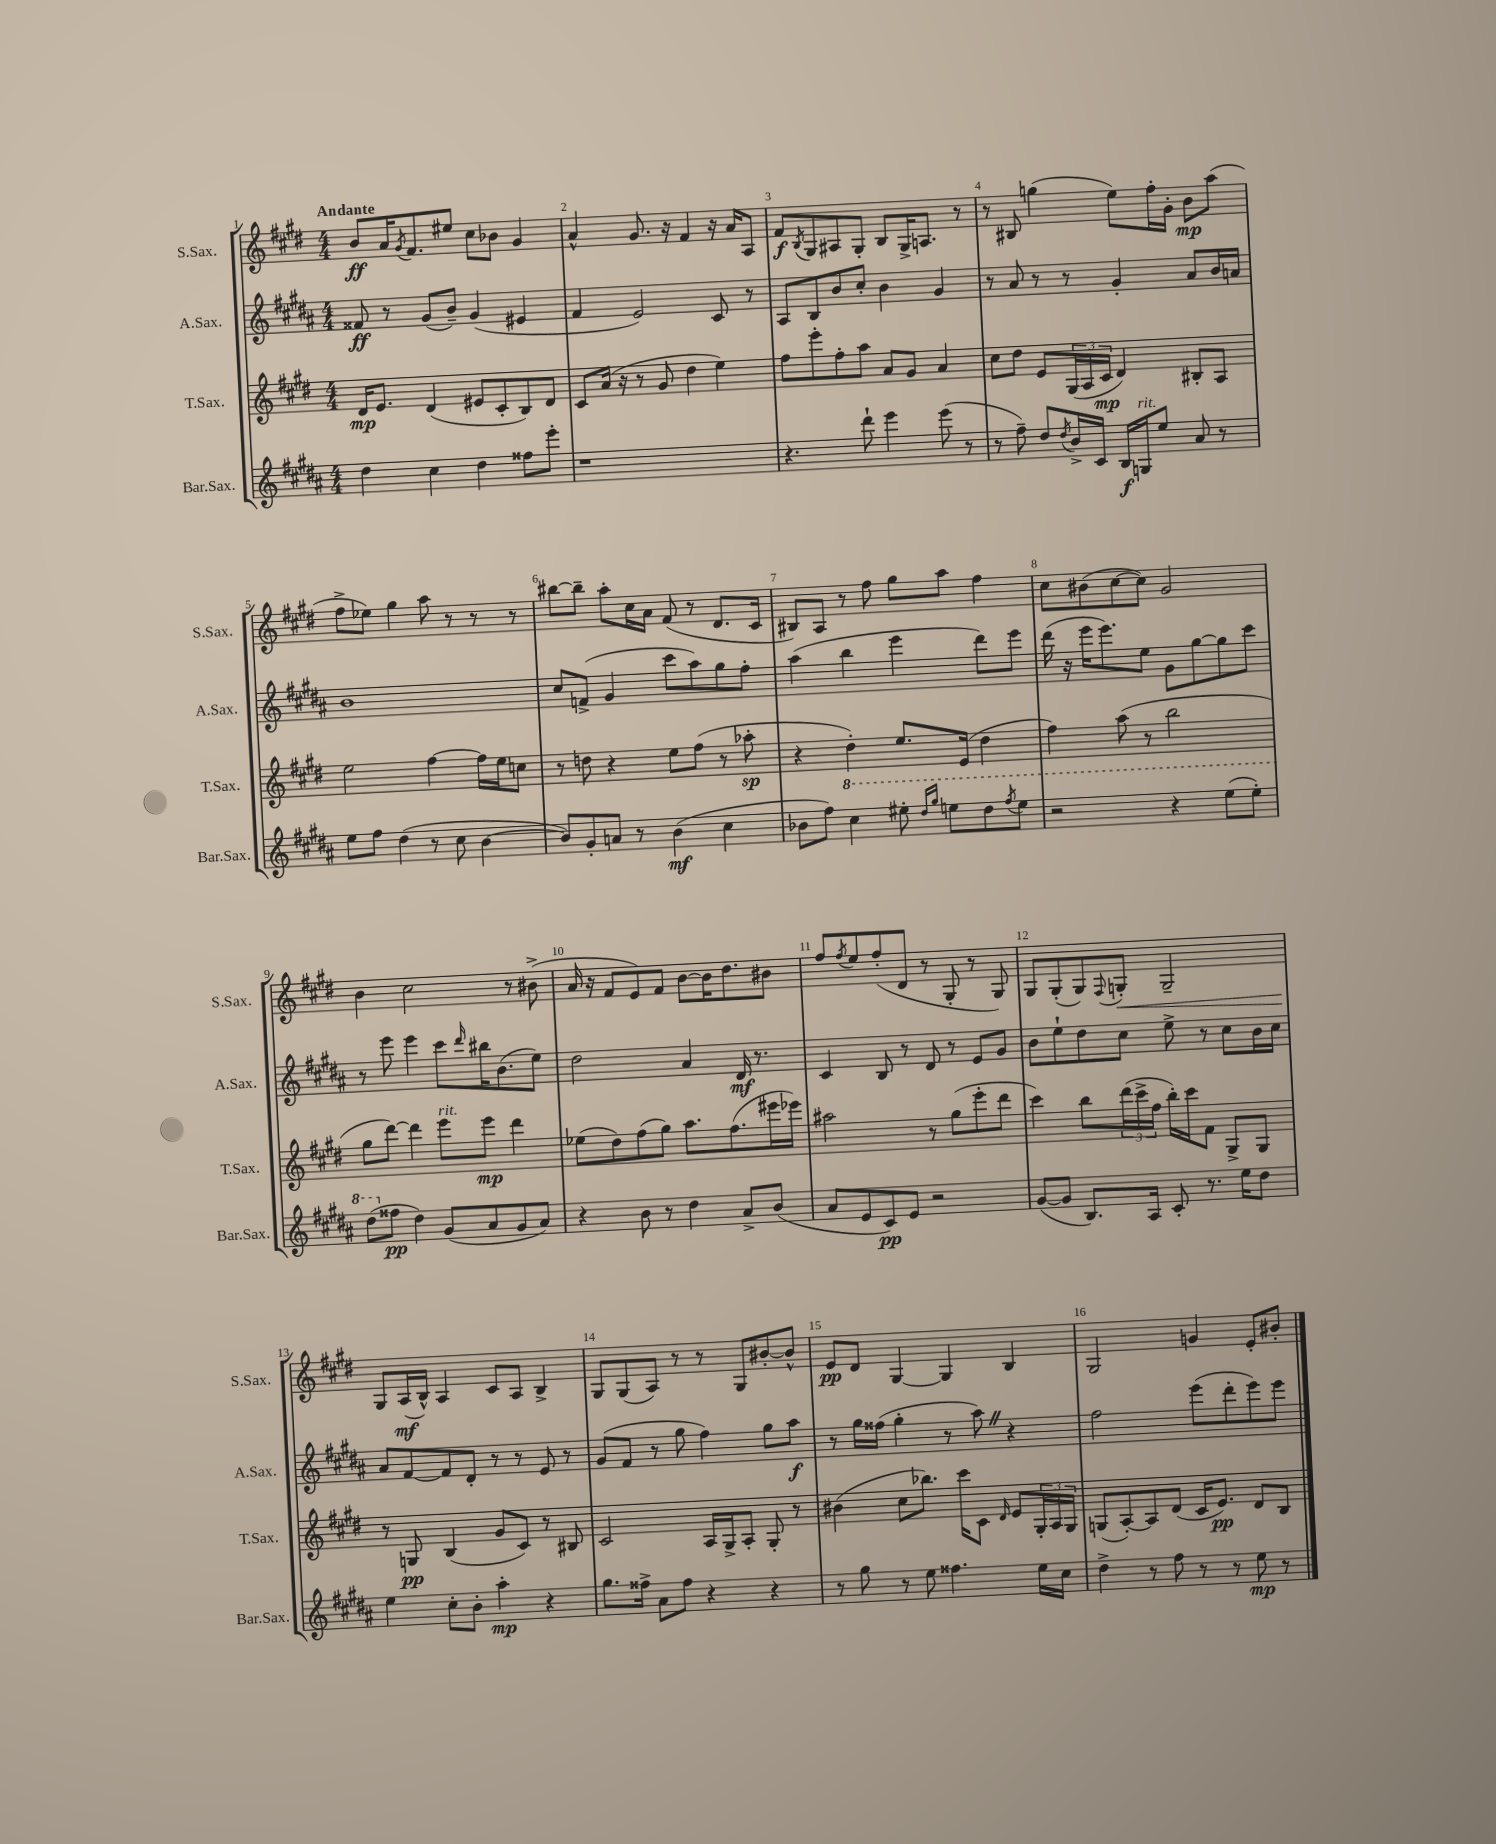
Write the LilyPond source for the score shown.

<<
\new StaffGroup <<
\new Staff = "s0" \with { instrumentName = "S.Sax." shortInstrumentName = "S.Sax." } {
    \clef treble \key e \major \numericTimeSignature \time 4/4 \tempo "Andante"
    b'8\ff a'16 \acciaccatura { gis'8 } fis'8. eis''8 cis''8 bes'8 gis'4 |
    a'4-^ gis'8. r16 fis'4 r16 a'16 a8 |
    fis'8\f \acciaccatura { b8 } gis8 ais8 gis8-. b8 gis16-> a8. r8 |
    r8 bis8 g''4( e''8) fis''16-. gis'16-. b'8\mp a''8( |
    fis''8-> ees''8) gis''4 a''8 r8 r8 r8 |
    bis''8~ bis''8-- a''8-. cis''16 a'16 fis'8( r8 dis'8. cis'16 |
    bis8) a8 r8 fis''8 gis''8 a''8 fis''4 |
    cis''8 bis'8( cis''8~ cis''8) gis'2 |
    b'4 cis''2 r8 bis'8->( |
    a'16 r16 fis'8 e'8) fis'8 b'8~ b'16 dis''8. bis'8 |
    fis''8 \acciaccatura { fis''8 } e''8 fis''8-.( dis'8 r8 gis8-. r8 gis8) |
    gis8 gis8-.( gis8) \appoggiatura { fis8 } g8-.\< g2-- |
    gis8\! a16\mf( b16-^) a4 cis'8 a8 b4-> |
    gis8 gis8( a8) r8 r8 gis8 bis'8~-. bis'8-^ |
    e'8\pp dis'8 gis4~ gis4 b4 |
    gis2 g'4 e'8-. bis'8-. \bar "|." |
}
\new Staff = "s1" \with { instrumentName = "A.Sax." shortInstrumentName = "A.Sax." } {
    \clef treble \key b \major \numericTimeSignature \time 4/4
    fisis'8\ff r8 gis'8( b'8--) gis'4( eis'4 |
    fis'4 e'2) cis'8 r8 |
    ais8 b8 b'8 cis''8-. b'4 gis'4 |
    r8 ais'8 r8 r8 gis'4-. ais'8 b'16 a'16 |
    b'1 |
    cis''8 f'8->( gis'4 cis'''8 ais''8) gis''8 fis''8-. |
    ais''4( b''4 e'''4 dis'''8) e'''8 |
    dis'''16( r16 e'''16 e'''8.) e''8 gis'8 gis''8~ gis''8 cis'''8 |
    r8 e'''8 e'''4 cis'''8 \grace { dis'''16 } bis''16 b'8.( e''8) |
    dis''2 ais'4 dis'16\mf r8. |
    cis'4 b8 r8 dis'8 r8 e'8 gis'8 |
    b'8 e''8-! dis''8 cis''8 e''8-> r8 cis''8 b'16 cis''16 |
    ais'8 fis'8~ fis'8 dis'8-. r8 r8 e'8 r8 |
    gis'8( fis'8 r8 gis''8 fis''4) gis''8 ais''8\f |
    r8 gis''16 fisis''16( gis''4-. r8 ais''8) \once \override BreathingSign.text = \markup { \musicglyph "scripts.caesura.straight" } \breathe r4 |
    fis''2 e'''8( dis'''8-. e'''8) e'''8 \bar "|." |
}
\new Staff = "s2" \with { instrumentName = "T.Sax." shortInstrumentName = "T.Sax." } {
    \clef treble \key e \major \numericTimeSignature \time 4/4
    dis'16\mp e'8. dis'4( eis'8 cis'8-. b8) dis'8 |
    cis'8 a'16( r16 r8 gis'8 dis''4 e''4) |
    fis''8 e'''8-. fis''8-. a''8 a'8 gis'8 a'4 |
    cis''8 dis''8 e'8 \tuplet 3/2 { gis16( a16 cis'16\mp } dis'4) bis8-. a8 |
    e''2 fis''4~ fis''16 e''16 c''8 |
    r8 d''8 r4 e''8 fis''8( r8 aes''8-.\sp |
    r4 dis''4-.) e''8. e'16( dis''4 |
    fis''4) a''8( r8 b''2 |
    gis''8 dis'''8~) dis'''4 e'''8^\markup { \italic "rit." } e'''8\mp dis'''4 |
    ees''8( dis''8) fis''8( gis''8) a''8. fis''8.( eis'''16 ees'''16) |
    ais''2 r8 gis''8( e'''8-. dis'''8 |
    cis'''4) b''8 \tuplet 3/2 { dis'''16( cis'''16-> fis''16 } b''16-.) cis'''16 fis'8 gis8-> gis8 |
    r8 g8\pp b4( gis'8 cis'8) r8 bis8 |
    cis'2 a16 gis16-> a8-. gis8-. r8 |
    bis'4( cis''8 bes''8.) cis'''16 cis'8 \grace { dis'16 } e'8 \tuplet 3/2 { gis16-. a16 gis16 } |
    g8( a8~-.) a8 dis'8( cis'16 e'8.\pp) dis'8 b8 \bar "|." |
}
\new Staff = "s3" \with { instrumentName = "Bar.Sax." shortInstrumentName = "Bar.Sax." } {
    \clef treble \key b \major \numericTimeSignature \time 4/4
    dis''4 cis''4 dis''4 fisis''8 e'''8-. |
    r1 |
    r4. dis'''8-! e'''4 e'''8( r8 |
    r8 fis''8--) dis''8 \acciaccatura { dis''8 } b'16-> cis'16 b16\f g16^\markup { \italic "rit." } e''8 ais'8 r8 |
    e''8 fis''8 dis''4( r8 cis''8 b'4~ |
    b'8) gis'8-. a'8 r8 b'4\mf( cis''4 |
    bes'8 fis''8) \ottava #1 cis'''4 eis'''8-. \grace { dis'''16 gis'''16 } e'''8 dis'''8 \acciaccatura { fis'''8 } e'''8 |
    r2 r4 e'''8( e'''8-.) |
    dis'''8( \ottava #0 fisis''8\pp dis''4) gis'8( ais'8 gis'8 ais'8) |
    r4 b'8 r8 dis''4 ais'8-> b'8( |
    ais'8 e'8 cis'8\pp) e'8 r2 |
    gis'8~( gis'8 b8.) ais16 cis'8-. r8. e''16 dis''8 |
    e''4 cis''8-. b'8-. ais''4-.\mp r4 |
    gis''8. fisis''16-> ais'8 fisis''8 r4 r4 |
    r8 gis''8 r8 e''8 fisis''4. e''16 cis''16 |
    dis''4-> r8 fis''8 r8 r8 e''8\mp r8 \bar "|." |
}
>>
>>
\layout { \context { \Score \override BarNumber.break-visibility = ##(#f #t #t) barNumberVisibility = #all-bar-numbers-visible } }
